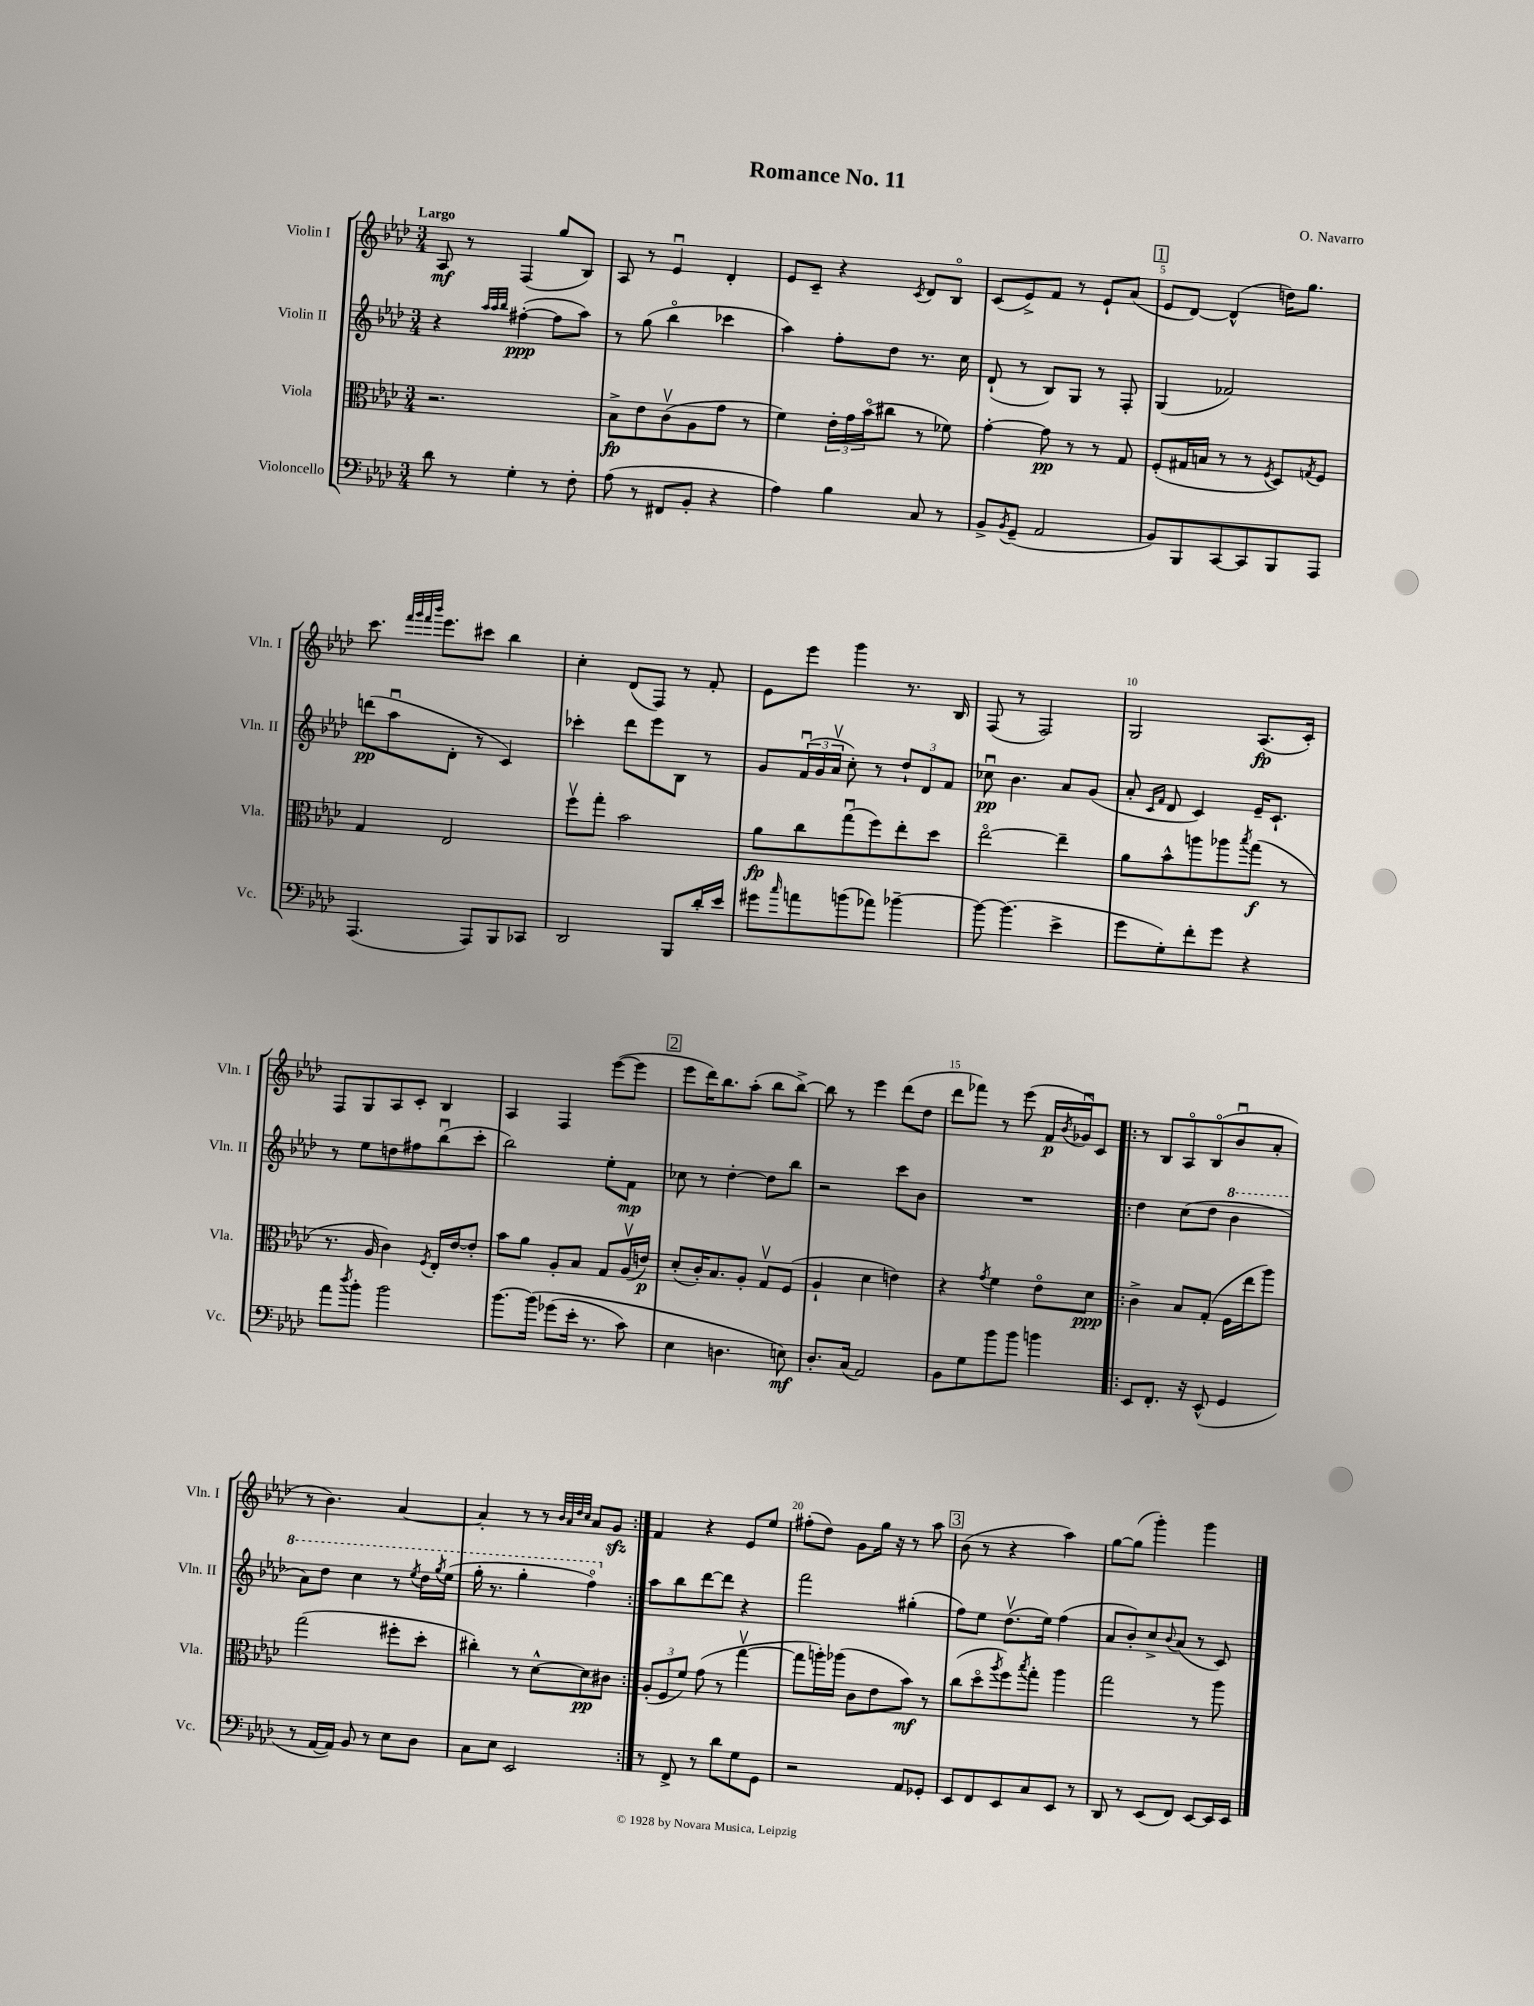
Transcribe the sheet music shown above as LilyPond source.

\header { title = "Romance No. 11" composer = "O. Navarro" }
<<
\new StaffGroup <<
\new Staff = "s0" \with { instrumentName = "Violin I" shortInstrumentName = "Vln. I" } {
    \clef treble \key aes \major \numericTimeSignature \time 3/4 \tempo "Largo"
    aes8\mf r8 f4( g''8 bes8) |
    aes8 r8 ees'4\downbow des'4-. |
    ees'8 c'8-- r4 \acciaccatura { c'8 } des'8 bes8\flageolet |
    c'8( ees'8->) f'8 r8 ees'8-! aes'8( |
    \mark \markup { \box "1" } ees'8 des'8~) des'4-^( d''16) g''8. |
    c'''8. \grace { f'''32 g'''32 f'''32 bes'''32 } ees'''8. cis'''8 bes''4 |
    c''4-. des'8( f8) r8 f'8-. |
    ees'8 ees'''8 g'''4 r8. bes16 |
    f8( r8 f2) |
    g2 aes8.\fp( c'16-.) |
    f8 g8 aes8 c'8-. bes4 |
    aes4 f4 ees'''8~( ees'''8 |
    \mark \markup { \box "2" } ees'''8 des'''16) bes''8. aes''8-.( bes''8 bes''8~->) |
    bes''8 r8 ees'''4 des'''8( des''8 |
    des'''8 fes'''8) r8 ees'''8( f'16\p \acciaccatura { bes'8 } ges'16\downbow) c'8 |
    \repeat volta 2 { r8 bes8 aes8\flageolet bes8\flageolet( bes'8\downbow aes'8-. |
    r8 bes'4.) aes'4~ |
    aes'4-. r8 r8 \grace { bes'32 aes'32 des''32 c''32 } aes'8 g'8\sfz | }
    f'4 r4 ees'8 ees''8 |
    fis''8-.( des''8) g'8 g''16 r16 r8 aes''8 |
    \mark \markup { \box "3" } bes'8( r8 r4 aes''4) |
    g''8~ g''8( g'''4-.) g'''4 \bar "|." |
}
\new Staff = "s1" \with { instrumentName = "Violin II" shortInstrumentName = "Vln. II" } {
    \clef treble \key aes \major \numericTimeSignature \time 3/4
    r4 \grace { aes''32 aes''32 bes''32 } fis''4~-.\ppp( fis''8 aes''8) |
    r8 g''8( bes''4\flageolet ces'''4 |
    aes''4) f''8-. des''8 r8. c''16 |
    des'8-!( r8 bes8) g8 r8 f8-. |
    \mark \markup { \box "1" } g4( fes'2) |
    d'''8\pp( aes''8\downbow des'8-. r8 c'4) |
    ces'''4-. des'''8 ees'''8 bes8 r8 |
    g'8 \tuplet 3/2 { f'16\downbow( g'16 aes'16\upbow } c''8-.) r8 \tuplet 3/2 { des''8-! des'8 f'8 } |
    ces''8\downbow\pp bes'4. aes'8 g'8( |
    aes'8-. \grace { c'16 f'16 } des'8 c'4) ees'16-- c'8.-! |
    r8 ees''8 d''8 fis''8 bes''8\downbow( c'''8-. |
    bes''2) ees''8-. f'8\mp |
    \mark \markup { \box "2" } ces''8 r8 des''4~-. des''8 bes''8 |
    r2 c'''8 bes'8 |
    R2. |
    \repeat volta 2 { des''4 c''8( des''8 \ottava #1 bes''4 |
    aes''8) des'''8 c'''4 r8 \acciaccatura { ees'''8 } des'''16 \acciaccatura { g'''8 } ees'''16( |
    g'''16-. r8. g'''4-. f'''4\flageolet) \ottava #0 | }
    aes''8 bes''8 des'''8~ des'''8 r4 |
    f'''2 gis''4-.( |
    \mark \markup { \box "3" } f''8) ees''8 des''8.\upbow( ees''16) f''4( |
    aes'8 bes'8-.) c''8-> \appoggiatura { bes'8 } aes'8( r8 c'8) \bar "|." |
}
\new Staff = "s2" \with { instrumentName = "Viola" shortInstrumentName = "Vla." } {
    \clef alto \key aes \major \numericTimeSignature \time 3/4
    r2. |
    bes8->\fp ees'8 c'8\upbow( aes8 g'8 r8 |
    f'4) \tuplet 3/2 { ees'16-. g'16 bes'16\flageolet( } cis''8 r8 fes'8) |
    g'4~-. g'8\pp r8 r8 g8 |
    \mark \markup { \box "1" } f8-.( gis16 b16 r8 r8 \acciaccatura { f8 } des8) \acciaccatura { g8 } f8 |
    g4 ees2 |
    f''8\upbow g''8-. bes'2 |
    aes'8\fp c''8 g''8\downbow( f''8) ees''8-. des''8 |
    ees''2~\flageolet ees''4-- |
    aes'8 bes'8-^ a''8 aes''8 \acciaccatura { bes''8 } g''8\f( r8 |
    r8. aes16 c'4) \acciaccatura { f8 } ees16-. ees'16~ ees'8-. |
    bes'8 aes'8 aes8-. bes8 g8 aes16\upbow( e'16\p) |
    \mark \markup { \box "2" } des'8-.( c'16-.) bes8. aes8-. g8\upbow f8( |
    aes4-! des'4 e'4) |
    r4 \acciaccatura { g'8 } f'4 ees'8\flageolet des'8\ppp |
    \repeat volta 2 { c'4-> bes8 g8-.( f16 ees''16 aes''8) |
    g''2( fis''8-. des''8-. |
    cis''4-.) r8 des'8~-^ des'8\pp cis'8 | }
    \tuplet 3/2 { aes8-.( f8 f'8) } g'8( r8 g''4~\upbow |
    g''8 a''16-.) aes''16( c'8 ees'8 bes'8\mf) r8 |
    \mark \markup { \box "3" } c''8( des''8\flageolet \acciaccatura { aes''8 } f''8) \acciaccatura { bes''8 } g''8-. aes''4 |
    g''2 r8 aes''8 \bar "|." |
}
\new Staff = "s3" \with { instrumentName = "Violoncello" shortInstrumentName = "Vc." } {
    \clef bass \key aes \major \numericTimeSignature \time 3/4
    des'8 r8 g4-. r8 f8-. |
    aes8( r8 fis,8 bes,8-. r4 |
    aes4) bes4 c8 r8 |
    bes,8-> \acciaccatura { bes,8 } g,8--( aes,2 |
    \mark \markup { \box "1" } bes,8) bes,,8 c,8~ c,8 bes,,8 aes,,8 |
    aes,,4.( aes,,8) bes,,8 ces,8 |
    des,2 bes,,8 des'16-. ees'16 |
    gis'8 \grace { c''16 } a'8 b'8( aes'8) bes'4~-- |
    bes'8~ bes'4.( ees'4-> |
    g'8 g8-.) f'8-. g'8 r4 |
    aes'8 \acciaccatura { des''8 } bes'8-. bes'2 |
    bes'8.~ bes'16\( ges'8( ees'16-. r8. c'8) |
    \mark \markup { \box "2" } ees4 d4. e8\mf\) |
    des8.-. c16( aes,2) |
    bes,8 g8 bes'8 bes'8 b'4 |
    \repeat volta 2 { ees,8 f,8.-. r16 ees,8-^( g,4 |
    r8 aes,16~ aes,16) bes,8 r8 ees8 des8 |
    c8 ees8 ees,2 | }
    r8 f,8-> r8 des'8 g8 g,8 |
    r2 aes,8 ges,8-. |
    \mark \markup { \box "3" } ees,8 f,8 ees,8 c8 ees,8 r8 |
    des,8 r8 ees,8( f,8) ees,8~ ees,16 ees,16 \bar "|." |
}
>>
>>
\layout { \context { \Score \override BarNumber.break-visibility = ##(#f #t #t) barNumberVisibility = #(every-nth-bar-number-visible 5) } }
